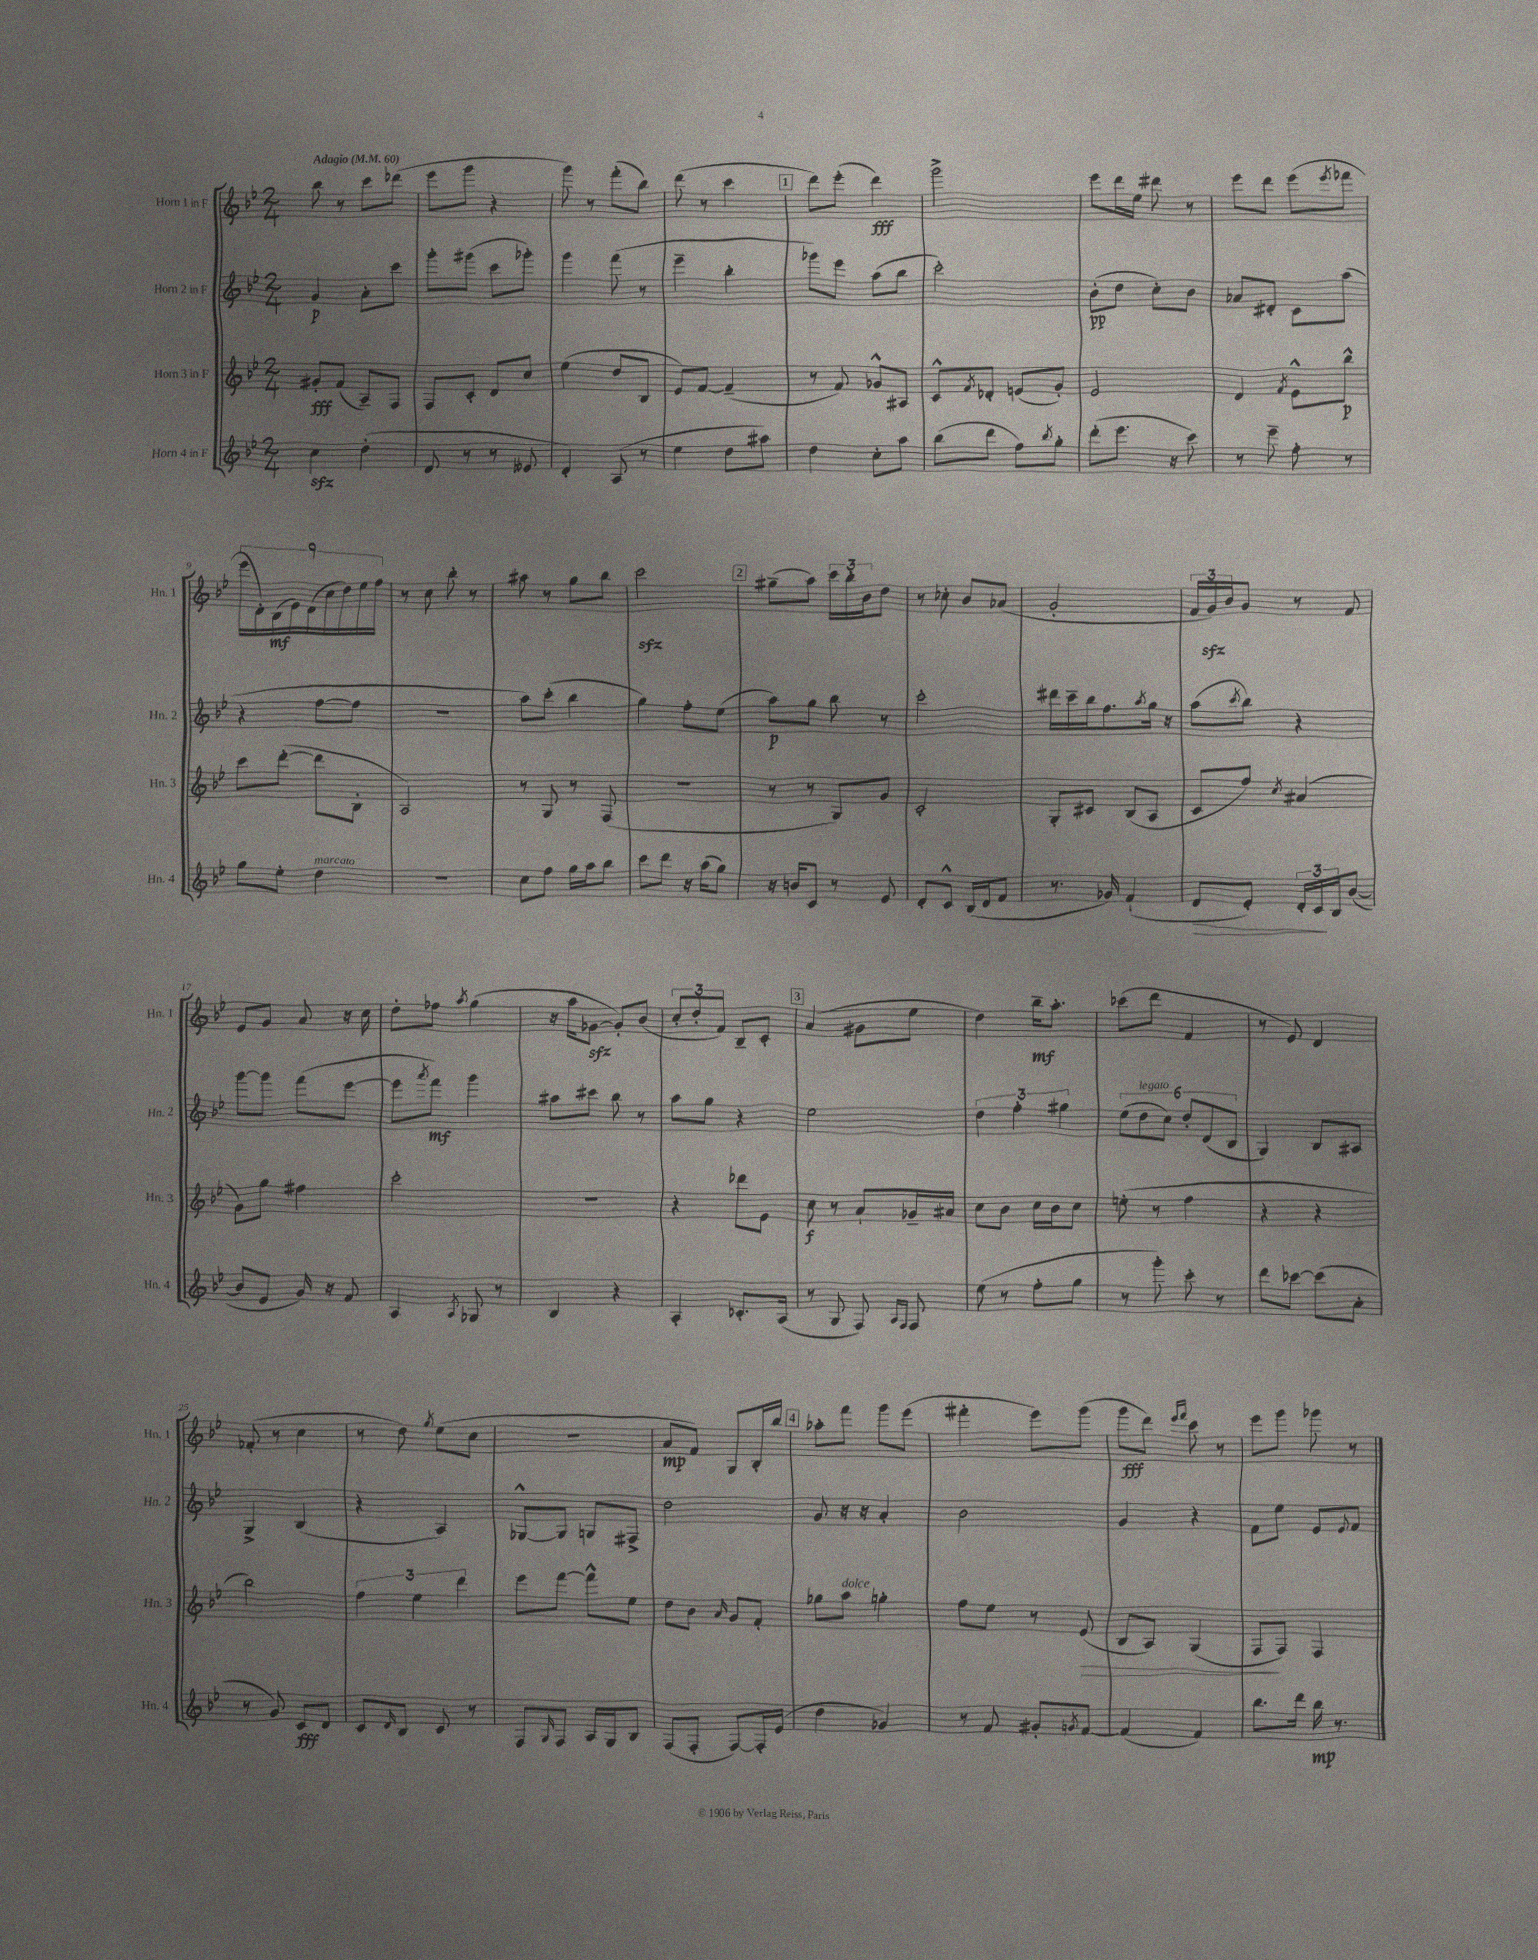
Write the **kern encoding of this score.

**kern	**dynam	**kern	**dynam	**kern	**dynam	**kern	**dynam
*part4	*part4	*part3	*part3	*part2	*part2	*part1	*part1
*staff4	*staff4	*staff3	*staff3	*staff2	*staff2	*staff1	*staff1
*I"Horn 4 in F	*	*I"Horn 3 in F	*	*I"Horn 2 in F	*	*I"Horn 1 in F	*
*I'Hn. 4	*	*I'Hn. 3	*	*I'Hn. 2	*	*I'Hn. 1	*
*clefG2	*	*clefG2	*	*clefG2	*	*clefG2	*
*k[b-e-]	*	*k[b-e-]	*	*k[b-e-]	*	*k[b-e-]	*
*M2/4	*	*M2/4	*	*M2/4	*	*M2/4	*
*MM60	*	*MM60	*	*MM60	*	*MM60	*
=1	=1	=1	=1	=1	=1	=1	=1
!	!	!	!	!	!	!LO:TX:a:B:t=Adagio	!
4cczz\	.	8g#X'/L	fff	4g/	p	8bb-\	.
.	.	(8f/J	.	.	.	8r	.
(4dd'\	.	8A~/L)	.	8a'\L	.	8ccc\L	.
.	.	8F/J	.	8ccc\J	.	(8ddd-X\J	.
=2	=2	=2	=2	=2	=2	=2	=2
8d/	.	8F/L	.	8ggg'\L	.	8eee-\L	.
8r	.	8c'/J	.	(8ggg#X\J	.	8ggg\J	.
8r	.	8d/L	.	8ccc\L	.	4r	.
8e--X/	.	8cc/J	.	8ggg-X'\J)	.	.	.
=3	=3	=3	=3	=3	=3	=3	=3
4d'/)	.	(4ee-\	.	4ggg\	.	8ggg\)	.
.	.	.	.	.	.	8r	.
(8A/	.	8dd/L	.	(8fff\	.	(8fff'\L	.
8r	.	8B-/J	.	8r	.	8bb-\J)	.
=4	=4	=4	=4	=4	=4	=4	=4
4ee-\	.	8e-/L)	.	4eee-~\	.	(8ddd\	.
.	.	[8f/J	.	.	.	8r	.
8dd\L	.	(4f~/]	.	4bb-'\	.	4ccc\	.
8aa#X\J)	.	.	.	.	.	.	.
!!LO:REH:place=s1:t=1
=5	=5	=5	=5	=5	=5	=5	=5
4dd\	.	8r	.	8ggg-X\L)	.	8ddd\L)	.
.	.	8f/)	.	8eee-\J	.	(8eee-'\J	.
8cc'\L	.	8g-X^^/L	.	(8aa\L	.	4ddd\)	fff
8aa\J	.	8A#X/J	.	8bb-\J	.	.	.
=6	=6	=6	=6	=6	=6	=6	=6
(8bb-\L	.	8c^^/L	.	2ccc'\)	.	2ggg^\	.
.	.	8qf/	.	.	.	.	.
8ddd\J	.	8d-X'/J	.	.	.	.	.
8ff\L)	.	(8en/L	.	.	.	.	.
8qbb-/	.	.	.	.	.	.	.
8gg'\J	.	8g'/J)	.	.	.	.	.
=7	=7	=7	=7	=7	=7	=7	=7
(8ddd'\L	.	2e-/	.	(8b-'\L	pp	8eee-\L	.
8.eee-\J	.	.	.	8dd\J	.	16ddd\L	.
.	.	.	.	.	.	16ee-\JJ	.
.	.	.	.	8cc'\L)	.	8ddd#X\	.
16r	.	.	.	.	.	.	.
8ccc\)	.	.	.	8b-\J	.	8r	.
=8	=8	=8	=8	=8	=8	=8	=8
8r	.	4d/	.	8a-X/L	.	8eee-\L	.
8eee-~\	.	.	.	8d#X'/J	.	8ddd\J	.
.	.	8qf/	.	.	.	.	.
8ff'\	.	8e-^^\L	.	8c\L	.	(8eee-\L	.
.	.	.	.	.	.	8qeee-/	.
8r	.	8bb-^^\J	p	(8aa\J	.	8fff-X\J	.
!!LO:LB:g=z
=9	=9	=9	=9	=9	=9	=9	=9
8gg\L	.	8ccc\L	.	4r	.	18eee-\LL	.
.	.	.	.	.	.	18d'\)	.
.	.	.	.	.	.	(18B-\	mf
8ee-'\J	.	([8ddd'\J	.	.	.	.	.
.	.	.	.	.	.	18e-\)	.
.	.	.	.	.	.	(18d\	.
!LO:TX:a:i:t=marcato	!	!	!	!	!	!	!
4dd\	.	8ddd\L]	.	[8ff\L	.	.	.
.	.	.	.	.	.	18cc\	.
.	.	.	.	.	.	18dd\)	.
.	.	8B-'\J	.	8ff\J]	.	.	.
.	.	.	.	.	.	18ee-\	.
.	.	.	.	.	.	18ff\JJ	.
=10	=10	=10	=10	=10	=10	=10	=10
2r	.	2A/)	.	2r	.	8r	.
.	.	.	.	.	.	8cc\	.
.	.	.	.	.	.	8bb-'\	.
.	.	.	.	.	.	8r	.
=11	=11	=11	=11	=11	=11	=11	=11
8cc\L	.	8r	.	8aa\L)	.	8aa#X\	.
8ff\J	.	8G/	.	(8ccc'\J	.	8r	.
16gg\LL	.	8r	.	4bb-\	.	8gg\L	.
16aa\J	.	.	.	.	.	.	.
8bb-\J	.	(8F/	.	.	.	8bb-\J	.
=12	=12	=12	=12	=12	=12	=12	=12
8ccc\L	.	2r	.	4gg\)	.	2ccczz\	.
8ddd\J	.	.	.	.	.	.	.
16r	.	.	.	8ff'\L	.	.	.
(16aa\KL	.	.	.	.	.	.	.
8gg\J)	.	.	.	(8ee-\J	.	.	.
!!LO:REH:place=s1:t=2
=13	=13	=13	=13	=13	=13	=13	=13
16r	.	8r	.	8aa\L)	p	(8gg#X~\L	.
16bn/KL	.	.	.	.	.	.	.
8c/J	.	8r	.	8gg\J	.	8aa\J)	.
8r	.	8G/L)	.	8bb-\	.	24ccc\LL	.
.	.	.	.	.	.	24bb-'\	.
.	.	.	.	.	.	24b-\J	.
8e-/	.	8g/J	.	8r	.	8dd\J	.
=14	=14	=14	=14	=14	=14	=14	=14
8d'/L	.	2c'/	.	2ccc'\	.	8r	.
8c^^/J	.	.	.	.	.	8cc-X'\	.
(16B-/LL	.	.	.	.	.	8b-/L	.
16d/J	.	.	.	.	.	.	.
8f/J	.	.	.	.	.	(8a-X/J	.
=15	=15	=15	=15	=15	=15	=15	=15
8.r	.	8G'/L	.	16ddd#X\LL	.	2g'/	.
.	.	.	.	16ccc~\	.	.	.
.	.	8c#X/J	.	16bb-\J	.	.	.
16g-X/)	.	.	.	8.ff\	.	.	.
(4f`/	.	(8B-/L	.	.	.	.	.
.	.	.	.	8qaa/	.	.	.
.	.	8A/J	.	16gg\Jk	.	.	.
.	.	.	.	16r	.	.	.
=16	=16	=16	=16	=16	=16	=16	=16
!	!LO:HP:b	!	!	!	!	!	!
8d/L	>	8c/L	.	(8aa\L	.	24f/LL	.
.	.	.	.	.	.	24gzz/)	.
.	.	.	.	.	.	24b-/J	.
.	.	.	.	8qccc/	.	.	.
8e-'/J)	.	8ff/J)	.	8bb-\J)	.	8g/J	.
.	.	8qcc/	.	.	.	.	.
24d'/LL	.	(4a#X/	.	4r	.	8r	.
24c/	.	.	.	.	.	.	.
24B-/J	]	.	.	.	.	.	.
([8b-/J	.	.	.	.	.	8f/	.
!!LO:LB:g=z
=17	=17	=17	=17	=17	=17	=17	=17
8b-/L]	.	8g\L)	.	[8ggg\L	.	8e-/L	.
8e-/J	.	8gg\J	.	8ggg\J]	.	8g/J	.
16g/)	.	4ff#X\	.	(8fff\L	.	8a/	.
16r	.	.	.	.	.	.	.
8f/	.	.	.	[8eee-\J	.	16r	.
.	.	.	.	.	.	16cc\	.
=18	=18	=18	=18	=18	=18	=18	=18
4A/	.	2ccc'\	.	8eee-\L]	.	8dd'\L	.
.	.	.	.	8qaaa/	.	.	.
.	.	.	.	8fff\J)	mf	8ff-X\J	.
8qA/	.	.	.	.	.	8qaa/	.
8G-X/	.	.	.	4ggg\	.	(4gg\	.
8r	.	.	.	.	.	.	.
=19	=19	=19	=19	=19	=19	=19	=19
4B-/	.	2r	.	8aa#X\L	.	16r	.
.	.	.	.	.	.	16aa\KL	.
.	.	.	.	8ccc#X\J	.	[8g-Xzz\J	.
4r	.	.	.	8bb-\	.	8g-'/L])	.
.	.	.	.	8r	.	(8b-/J	.
=20	=20	=20	=20	=20	=20	=20	=20
4A'/	.	4r	.	8aa\L	.	12cc'/L	.
.	.	.	.	.	.	12dd'/	.
.	.	.	.	8gg\J	.	.	.
.	.	.	.	.	.	12f/J)	.
8.c-X'/L	.	8ddd-X\L	.	4r	.	8B-~/L	.
.	.	8e-\J	.	.	.	8c'/J	.
(16A/Jk	.	.	.	.	.	.	.
!!LO:REH:place=s1:t=3
=21	=21	=21	=21	=21	=21	=21	=21
8r	.	8cc\	f	2ee-\	.	(4a/	.
8G/	.	8r	.	.	.	.	.
8F/)	.	8a`/L	.	.	.	8g#X\L	.
16qqA/LL	.	.	.	.	.	.	.
16qqF/JJ	.	.	.	.	.	.	.
8F/	.	16g-X~/L	.	.	.	8ee-\J	.
.	.	16a#X/JJ	.	.	.	.	.
=22	=22	=22	=22	=22	=22	=22	=22
(8ee-\	.	8cc\L	.	6dd\	.	4dd\)	.
8r	.	8b-\J	.	.	.	.	.
.	.	.	.	6ff'\	.	.	.
8ff'\L	.	16cc\LL	.	.	.	16bb-~\KL	mf
.	.	16b-\J	.	.	.	8.aa'\J	.
.	.	.	.	6gg#X\	.	.	.
8gg\J	.	8cc\J	.	.	.	.	.
=23	=23	=23	=23	=23	=23	=23	=23
8r	.	(8een'\	.	(12ee-\L	.	(8ccc-X\L	.
!	!	!	!	!LO:TX:a:i:t=legato	!	!	!
.	.	.	.	12dd\	.	.	.
8ggg'\)	.	8r	.	.	.	8ddd\J	.
.	.	.	.	12cc\J)	.	.	.
8ccc'\	.	4ff\	.	12dd'/L	.	4f/	.
.	.	.	.	(12d/	.	.	.
8r	.	.	.	.	.	.	.
.	.	.	.	12B-/J	.	.	.
=24	=24	=24	=24	=24	=24	=24	=24
8ddd\L	.	4r	.	4G/)	.	8r	.
[8ccc-X\J	.	.	.	.	.	8e-/)	.
(8ccc-\L]	.	4r	.	8B-/L	.	4d/	.
8a'\J	.	.	.	8A#X/J	.	.	.
!!LO:LB:g=z
=25	=25	=25	=25	=25	=25	=25	=25
8r	.	2bb-\)	.	4G^/	.	(8f-X'/	.
8g/)	.	.	.	.	.	8r	.
8c/L	fff	.	.	(4B-/	.	4cc\	.
8d/J	.	.	.	.	.	.	.
=26	=26	=26	=26	=26	=26	=26	=26
8c/L	.	6ff\	.	4r	.	8r	.
16qqd/	.	.	.	.	.	.	.
8B-/J	.	.	.	.	.	8dd\)	.
.	.	6ee-\	.	.	.	.	.
.	.	.	.	.	.	8qgg/	.
8c/	.	.	.	4A/)	.	(8ee-\L	.
.	.	6ddd\	.	.	.	.	.
8r	.	.	.	.	.	8cc\J	.
=27	=27	=27	=27	=27	=27	=27	=27
8F/L	.	8eee-\L	.	[8G-X^^/L	.	2r	.
16qqG/	.	.	.	.	.	.	.
8F/J	.	[8fff\J	.	8G-/J]	.	.	.
16A/LL	.	8fff^^\L]	.	8Gn/L	.	.	.
16G/J	.	.	.	.	.	.	.
8B-/J	.	8ee-\J	.	8F#X^/J	.	.	.
=28	=28	=28	=28	=28	=28	=28	=28
(8F/L	.	8dd\L	.	2dd\	.	8a/L	mp
8F'/J	.	8b-\J	.	.	.	8f/J)	.
.	.	16qqa/	.	.	.	.	.
[8F/L)	.	8g/L	.	.	.	8G/L	.
16F'/L]	.	8f'/J	.	.	.	16B-'/L	.
(16e-/JJ	.	.	.	.	.	16bb-/JJ	.
!!LO:REH:place=s1:t=4
=29	=29	=29	=29	=29	=29	=29	=29
4dd\	.	8gg-X\L	.	8g/	.	8aa-X'\L	.
!	!	!LO:TX:a:i:t=dolce	!	!	!	!	!
.	.	8aa\J	.	16r	.	8fff\J	.
.	.	.	.	16r	.	.	.
4g-X/)	.	4ggn'\	.	4a'/	.	8ggg\L	.
.	.	.	.	.	.	(8eee-\J	.
=30	=30	=30	=30	=30	=30	=30	=30
8r	.	8ff\L	.	2b-\	.	4fff#X'\	.
8f/	.	8ee-\J	.	.	.	.	.
8g#X'/L	.	8r	.	.	.	8eee-\L)	.
8qgn/	.	.	.	.	.	.	.
!	!	!	!LO:HP:b	!	!	!	!
[8f/J	.	(8e-/	>	.	.	(8ggg\J	.
=31	=31	=31	=31	=31	=31	=31	=31
(4f/]	.	8B-/L	.	4g/	.	8ggg\L	fff
.	.	8A/J)	.	.	.	8ddd\J)	.
.	.	.	.	.	.	16qqeee-/LL	.
.	.	.	.	.	.	16qqfff/JJ	.
4f/)	.	(4G/	.	4r	.	8ccc\	.
.	.	.	.	.	.	8r	.
=32	=32	=32	=32	=32	=32	=32	=32
8.bb-\L	.	8F/L	.	8f\L	.	8eee-\L	.
.	.	8F/J)	]	8ee-\J	.	8ggg\J	.
16ddd\Jk	.	.	.	.	.	.	.
16bb-\	mp	4F/	.	8e-/L	.	8ggg-X\	.
8.r	.	.	.	.	.	.	.
.	.	.	.	8qqe-/	.	.	.
.	.	.	.	8f/J	.	8r	.
==	==	==	==	==	==	==	==
*-	*-	*-	*-	*-	*-	*-	*-
